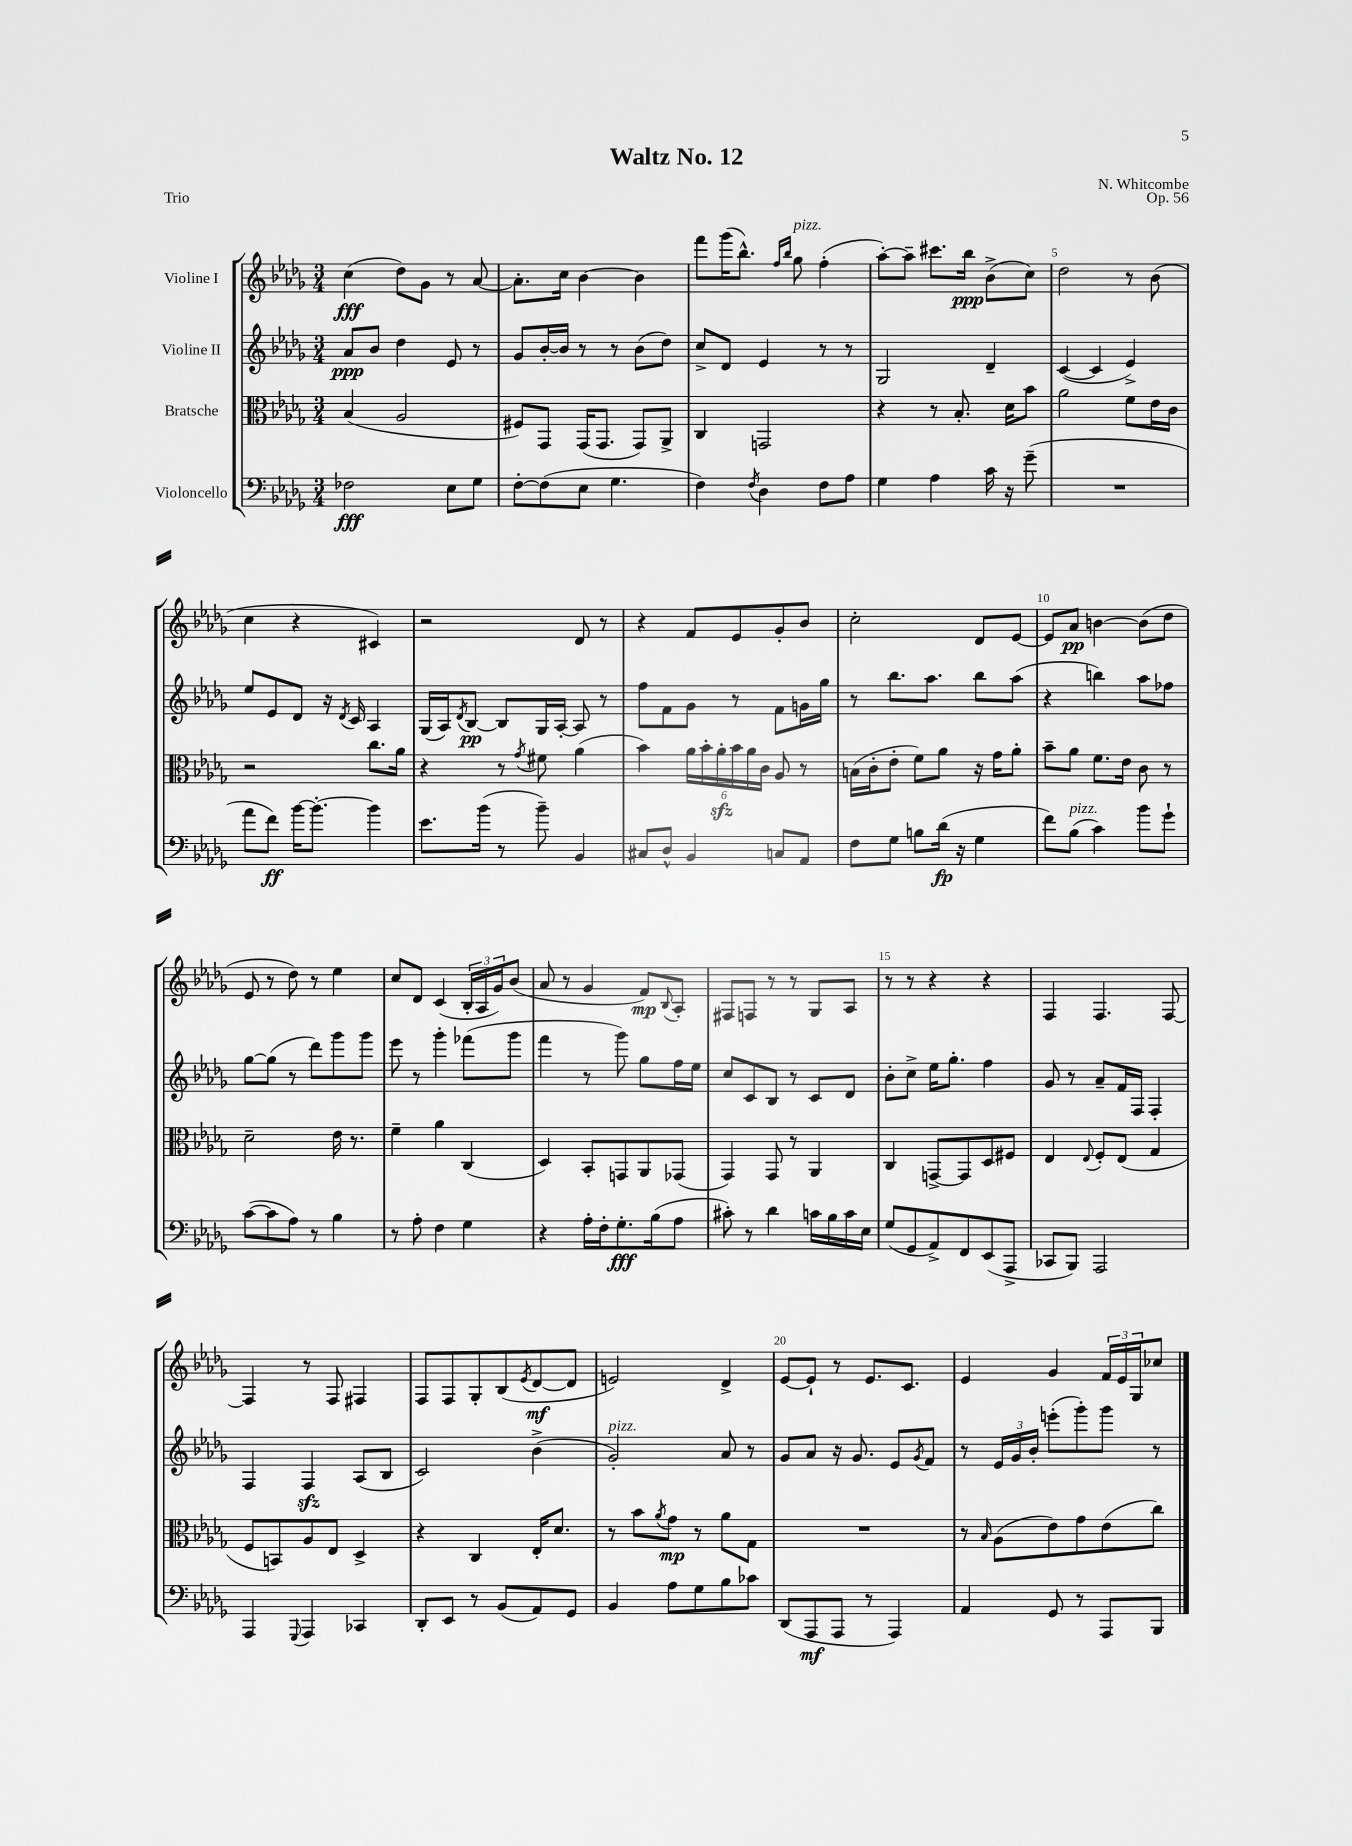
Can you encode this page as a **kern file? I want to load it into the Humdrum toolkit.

**kern	**dynam	**kern	**dynam	**kern	**dynam	**kern	**dynam
*part4	*part4	*part3	*part3	*part2	*part2	*part1	*part1
*staff4	*staff4	*staff3	*staff3	*staff2	*staff2	*staff1	*staff1
*I"Violoncello	*	*I"Bratsche	*	*I"Violine II	*	*I"Violine I	*
*clefF4	*	*clefC3	*	*clefG2	*	*clefG2	*
*k[b-e-a-d-g-]	*	*k[b-e-a-d-g-]	*	*k[b-e-a-d-g-]	*	*k[b-e-a-d-g-]	*
*M3/4	*	*M3/4	*	*M3/4	*	*M3/4	*
=1	=1	=1	=1	=1	=1	=1	=1
2F-X\	fff	(4B-/	.	8a-/L	ppp	(4cc\	fff
.	.	.	.	8b-/J	.	.	.
.	.	2A-/	.	4dd-\	.	8dd-\L)	.
.	.	.	.	.	.	8g-\J	.
8E-\L	.	.	.	8e-/	.	8r	.
8G-\J	.	.	.	8r	.	[8a-/	.
=2	=2	=2	=2	=2	=2	=2	=2
[8F'\L	.	8F#X/L)	.	8g-/L	.	8.a-'\L]	.
(8F\]	.	8GG-/J	.	[16b-'/L	.	.	.
.	.	.	.	16b-/JJ]	.	16cc\Jk	.
8E-\J	.	(16GG-/KL	.	8r	.	[4b-\	.
.	.	8.GG-/J	.	.	.	.	.
4.G-\	.	.	.	8r	.	.	.
.	.	8GG-/L)	.	(8b-\L	.	4b-\]	.
.	.	8AA-^/J	.	8dd-\J)	.	.	.
=3	=3	=3	=3	=3	=3	=3	=3
4F\)	.	4C/	.	8cc^/L	.	8fff\L	.
.	.	.	.	8d-/J	.	(16ggg-\K	.
.	.	.	.	.	.	8.bb-^^\J)	.
8qF/	.	.	.	.	.	.	.
4D-\	.	2GGn/	.	4e-/	.	.	.
.	.	.	.	.	.	16qqff/LL	.
.	.	.	.	.	.	16qqbb-/JJ	.
!	!	!	!	!	!	!LO:TX:a:i:t=pizz.	!
.	.	.	.	.	.	8gg-\	.
8F\L	.	.	.	8r	.	(4ff'\	.
8A-\J	.	.	.	8r	.	.	.
=4	=4	=4	=4	=4	=4	=4	=4
4G-\	.	4r	.	2G-/	.	[8aa-'\L)	.
.	.	.	.	.	.	8aa-~\J]	.
4A-\	.	8r	.	.	.	8.ccc#X\L	.
.	.	8.B-'/	.	.	.	.	.
.	.	.	.	.	.	16bb-\Jk	ppp
16c\	.	.	.	4d-~/	.	(8b-^\L	.
16r	.	16d-\KL	.	.	.	.	.
(8g-~\	.	8b-\J	.	.	.	8cc\J)	.
=5	=5	=5	=5	=5	=5	=5	=5
2.r	.	2a-\	.	([4c/	.	2dd-\	.
.	.	.	.	4c/]	.	.	.
.	.	8f\L	.	4e-^/)	.	8r	.
.	.	16e-\L	.	.	.	(8b-\	.
.	.	16c\JJ	.	.	.	.	.
!!LO:LB:g=z
=6	=6	=6	=6	=6	=6	=6	=6
8a-\L	.	2r	.	8ee-/L	.	4cc\	.
8f\J)	ff	.	.	8e-/	.	.	.
[16b-\KL	.	.	.	8d-/J	.	4r	.
8.b-'\J_	.	.	.	.	.	.	.
.	.	.	.	16r	.	.	.
.	.	.	.	8qd-/	.	.	.
.	.	.	.	16c/	.	.	.
4b-\]	.	8.cc\L	.	4A-/	.	4c#X/)	.
.	.	16a-\Jk	.	.	.	.	.
=7	=7	=7	=7	=7	=7	=7	=7
8.e-\L	.	4r	.	(16G-/LL	.	2r	.
.	.	.	.	16A-/J)	.	.	.
.	.	.	.	8qd-/	.	.	.
.	.	.	.	[8B-/J	pp	.	.
(16b-\Jk	.	.	.	.	.	.	.
8r	.	8r	.	8B-/L]	.	.	.
.	.	8qg-/	.	.	.	.	.
8b-~\)	.	8f#X\	.	16G-/L	.	.	.
.	.	.	.	[16A-'/JJ	.	.	.
4BB-/	.	(4a-\	.	8A-/]	.	8d-/	.
.	.	.	.	8r	.	8r	.
=8	=8	=8	=8	=8	=8	=8	=8
8C#X/L	.	4b-\)	.	8ff\L	.	4r	.
8D-^^/J	.	.	.	8f\	.	.	.
4BB-/	.	24a-\LL	.	8g-\J	.	8f/L	.
.	.	24b-'\	.	.	.	.	.
.	.	24a-zz'\	.	.	.	.	.
.	.	24b-\	.	8r	.	8e-/	.
.	.	24a-\	.	.	.	.	.
.	.	24c\JJ	.	.	.	.	.
8Cn/L	.	8A-/	.	8f\L	.	8g-'/	.
8AA-/J	.	8r	.	16gn\L	.	8b-/J	.
.	.	.	.	16gg-\JJ	.	.	.
=9	=9	=9	=9	=9	=9	=9	=9
8F\L	.	(16Bn\LL	.	8r	.	2cc'\	.
.	.	16c'\J	.	.	.	.	.
8G-\J	.	8e-'\J	.	8.bb-\L	.	.	.
8Bn\L	.	8f\L)	.	.	.	.	.
.	.	.	.	8.aa-\J	.	.	.
(16d-\Jk	fp	8a-\J	.	.	.	.	.
16r	.	.	.	.	.	.	.
4G-\	.	16r	.	8bb-\L	.	8d-/L	.
.	.	16g-\KL	.	.	.	.	.
.	.	8a-'\J	.	(8aa-\J	.	[8e-/J	.
=10	=10	=10	=10	=10	=10	=10	=10
8f\L)	.	8b-~\L	.	4r	.	8e-/L]	.
!LO:TX:a:i:t=pizz.	!	!	!	!	!	!	!
(8B-\J	.	8a-\J	.	.	.	8a-/J	pp
4c\)	.	8.f\L	.	4bbn\)	.	[4bn\	.
.	.	16e-\Jk	.	.	.	.	.
8b-\L	.	8c\	.	8aa-\L	.	(8b\L]	.
8g-`\J	.	8r	.	8ff-X\J	.	8dd-\J	.
!!LO:LB:g=z
=11	=11	=11	=11	=11	=11	=11	=11
([8c\L	.	2d-~\	.	[8gg-\L	.	8e-/	.
8c\]	.	.	.	(8gg-\J]	.	8r	.
8A-\J)	.	.	.	8r	.	8dd-\)	.
8r	.	.	.	8ddd-\L)	.	8r	.
4B-\	.	16e-\	.	8ggg-\	.	4ee-\	.
.	.	8.r	.	.	.	.	.
.	.	.	.	8ggg-\J	.	.	.
=12	=12	=12	=12	=12	=12	=12	=12
8r	.	4f~\	.	8eee-\	.	8cc/L	.
8A-'\	.	.	.	8r	.	8d-/J	.
4F\	.	4a-\	.	4ggg-'\	.	(4c/	.
4G-\	.	(4C/	.	(8fff-X\L	.	24B-'/LL	.
.	.	.	.	.	.	24A-/	.
.	.	.	.	.	.	24g-/J)	.
.	.	.	.	8ggg-\J	.	(8b-/J	.
=13	=13	=13	=13	=13	=13	=13	=13
4r	.	4D-/)	.	4fff\	.	8a-/	.
.	.	.	.	.	.	8r	.
16A-'\LL	.	8BB-'/L	.	8r	.	4g-/	.
16F'\J	.	.	.	.	.	.	.
8.G-'\	fff	8GGn/	.	8ggg-\)	.	.	.
.	.	8AA-/	.	8gg-\L	.	8f/L)	mp
(16B-\k	.	.	.	.	.	.	.
.	.	.	.	.	.	8qqB-/	.
8A-\J	.	(8GG-X/J	.	16ff\L	.	8A-'/J	.
.	.	.	.	16ee-\JJ	.	.	.
=14	=14	=14	=14	=14	=14	=14	=14
8c#X'\)	.	4GG-/)	.	8cc/L	.	8F#X/L	.
8r	.	.	.	8c/	.	8Fn/J	.
4d-\	.	8GG-/	.	8B-/J	.	8r	.
.	.	8r	.	8r	.	8r	.
16cn\LL	.	4AA-/	.	8c/L	.	8G-/L	.
16B-\	.	.	.	.	.	.	.
16c\	.	.	.	8d-/J	.	8A-/J	.
16E-\JJ	.	.	.	.	.	.	.
=15	=15	=15	=15	=15	=15	=15	=15
(8G-/L	.	4C/	.	8b-'\L	.	8r	.
8GG-/	.	.	.	8cc^\J	.	8r	.
8AA-^/)	.	[8GGn^/L	.	16ee-\KL	.	4r	.
.	.	.	.	8.gg-'\J	.	.	.
8FF/	.	8GG/]	.	.	.	.	.
(8EE-/	.	8D-/	.	4ff\	.	4r	.
8AAA-^/J	.	8F#X/J	.	.	.	.	.
=16	=16	=16	=16	=16	=16	=16	=16
8CC-X/L	.	4E-/	.	8g-/	.	4F/	.
8BBB-/J)	.	.	.	8r	.	.	.
.	.	8qqE-/	.	.	.	.	.
2AAA-/	.	8F'/L	.	8a-~/L	.	4.F/	.
.	.	(8E-/J	.	16f/L	.	.	.
.	.	.	.	16F/JJ	.	.	.
.	.	4G-/	.	4F'/	.	.	.
.	.	.	.	.	.	[8F/	.
!!LO:LB:g=z
=17	=17	=17	=17	=17	=17	=17	=17
4AAA-/	.	8F/L	.	4F/	.	4F/]	.
.	.	8BBn/)	.	.	.	.	.
8qqGGG-/	.	.	.	.	.	.	.
4AAA-/	.	8A-/	.	4Fzz/	.	8r	.
.	.	8E-/J	.	.	.	8F/	.
4CC-X/	.	4D-^/	.	(8A-/L	.	4F#X/	.
.	.	.	.	8B-/J	.	.	.
=18	=18	=18	=18	=18	=18	=18	=18
8DD-'/L	.	4r	.	2c/)	.	8F/L	.
8EE-/J	.	.	.	.	.	8F/	.
8r	.	4C/	.	.	.	8G-'/	.
(8BB-/L	.	.	.	.	.	(8B-/	.
.	.	.	.	.	.	8qe-/	.
8AA-/)	.	16E-'/KL	.	(4b-^\	.	[8d-/	mf
.	.	8.d-/J	.	.	.	.	.
8GG-/J	.	.	.	.	.	8d-/J]	.
=19	=19	=19	=19	=19	=19	=19	=19
!	!	!	!	!LO:TX:a:i:t=pizz.	!	!	!
4BB-/	.	8r	.	2g-'/)	.	2en/)	.
.	.	8b-\L	.	.	.	.	.
.	.	8qa-/	.	.	.	.	.
8A-\L	.	8g-\J	mp	.	.	.	.
8G-\	.	8r	.	.	.	.	.
8B-\	.	8a-\L	.	8a-/	.	4d-^/	.
8c-X\J	.	8G-\J	.	8r	.	.	.
=20	=20	=20	=20	=20	=20	=20	=20
(8DD-/L	.	2.r	.	8g-/L	.	[8e-/L	.
8AAA-/	mf	.	.	8a-/J	.	8e-`/J]	.
8AAA-/J	.	.	.	16r	.	8r	.
.	.	.	.	8.g-/	.	.	.
8r	.	.	.	.	.	8.e-/L	.
4AAA-/)	.	.	.	8e-/L	.	.	.
.	.	.	.	.	.	8.c/J	.
.	.	.	.	8qg-/	.	.	.
.	.	.	.	8f/J	.	.	.
=21	=21	=21	=21	=21	=21	=21	=21
4AA-/	.	8r	.	8r	.	4e-/	.
.	.	16qqB-/	.	.	.	.	.
.	.	(8A-\L	.	24e-/LL	.	.	.
.	.	.	.	24g-/	.	.	.
.	.	.	.	24b-'/JJ	.	.	.
8GG-/	.	8e-\)	.	(8eeen'\L	.	4g-/	.
8r	.	8g-\	.	8ggg-'\)	.	.	.
8AAA-/L	.	(8e-\	.	8ggg-\J	.	24f/LL	.
.	.	.	.	.	.	24e-/	.
.	.	.	.	.	.	24G-/J	.
8BBB-/J	.	8cc\J)	.	8r	.	8cc-X/J	.
==	==	==	==	==	==	==	==
*-	*-	*-	*-	*-	*-	*-	*-
